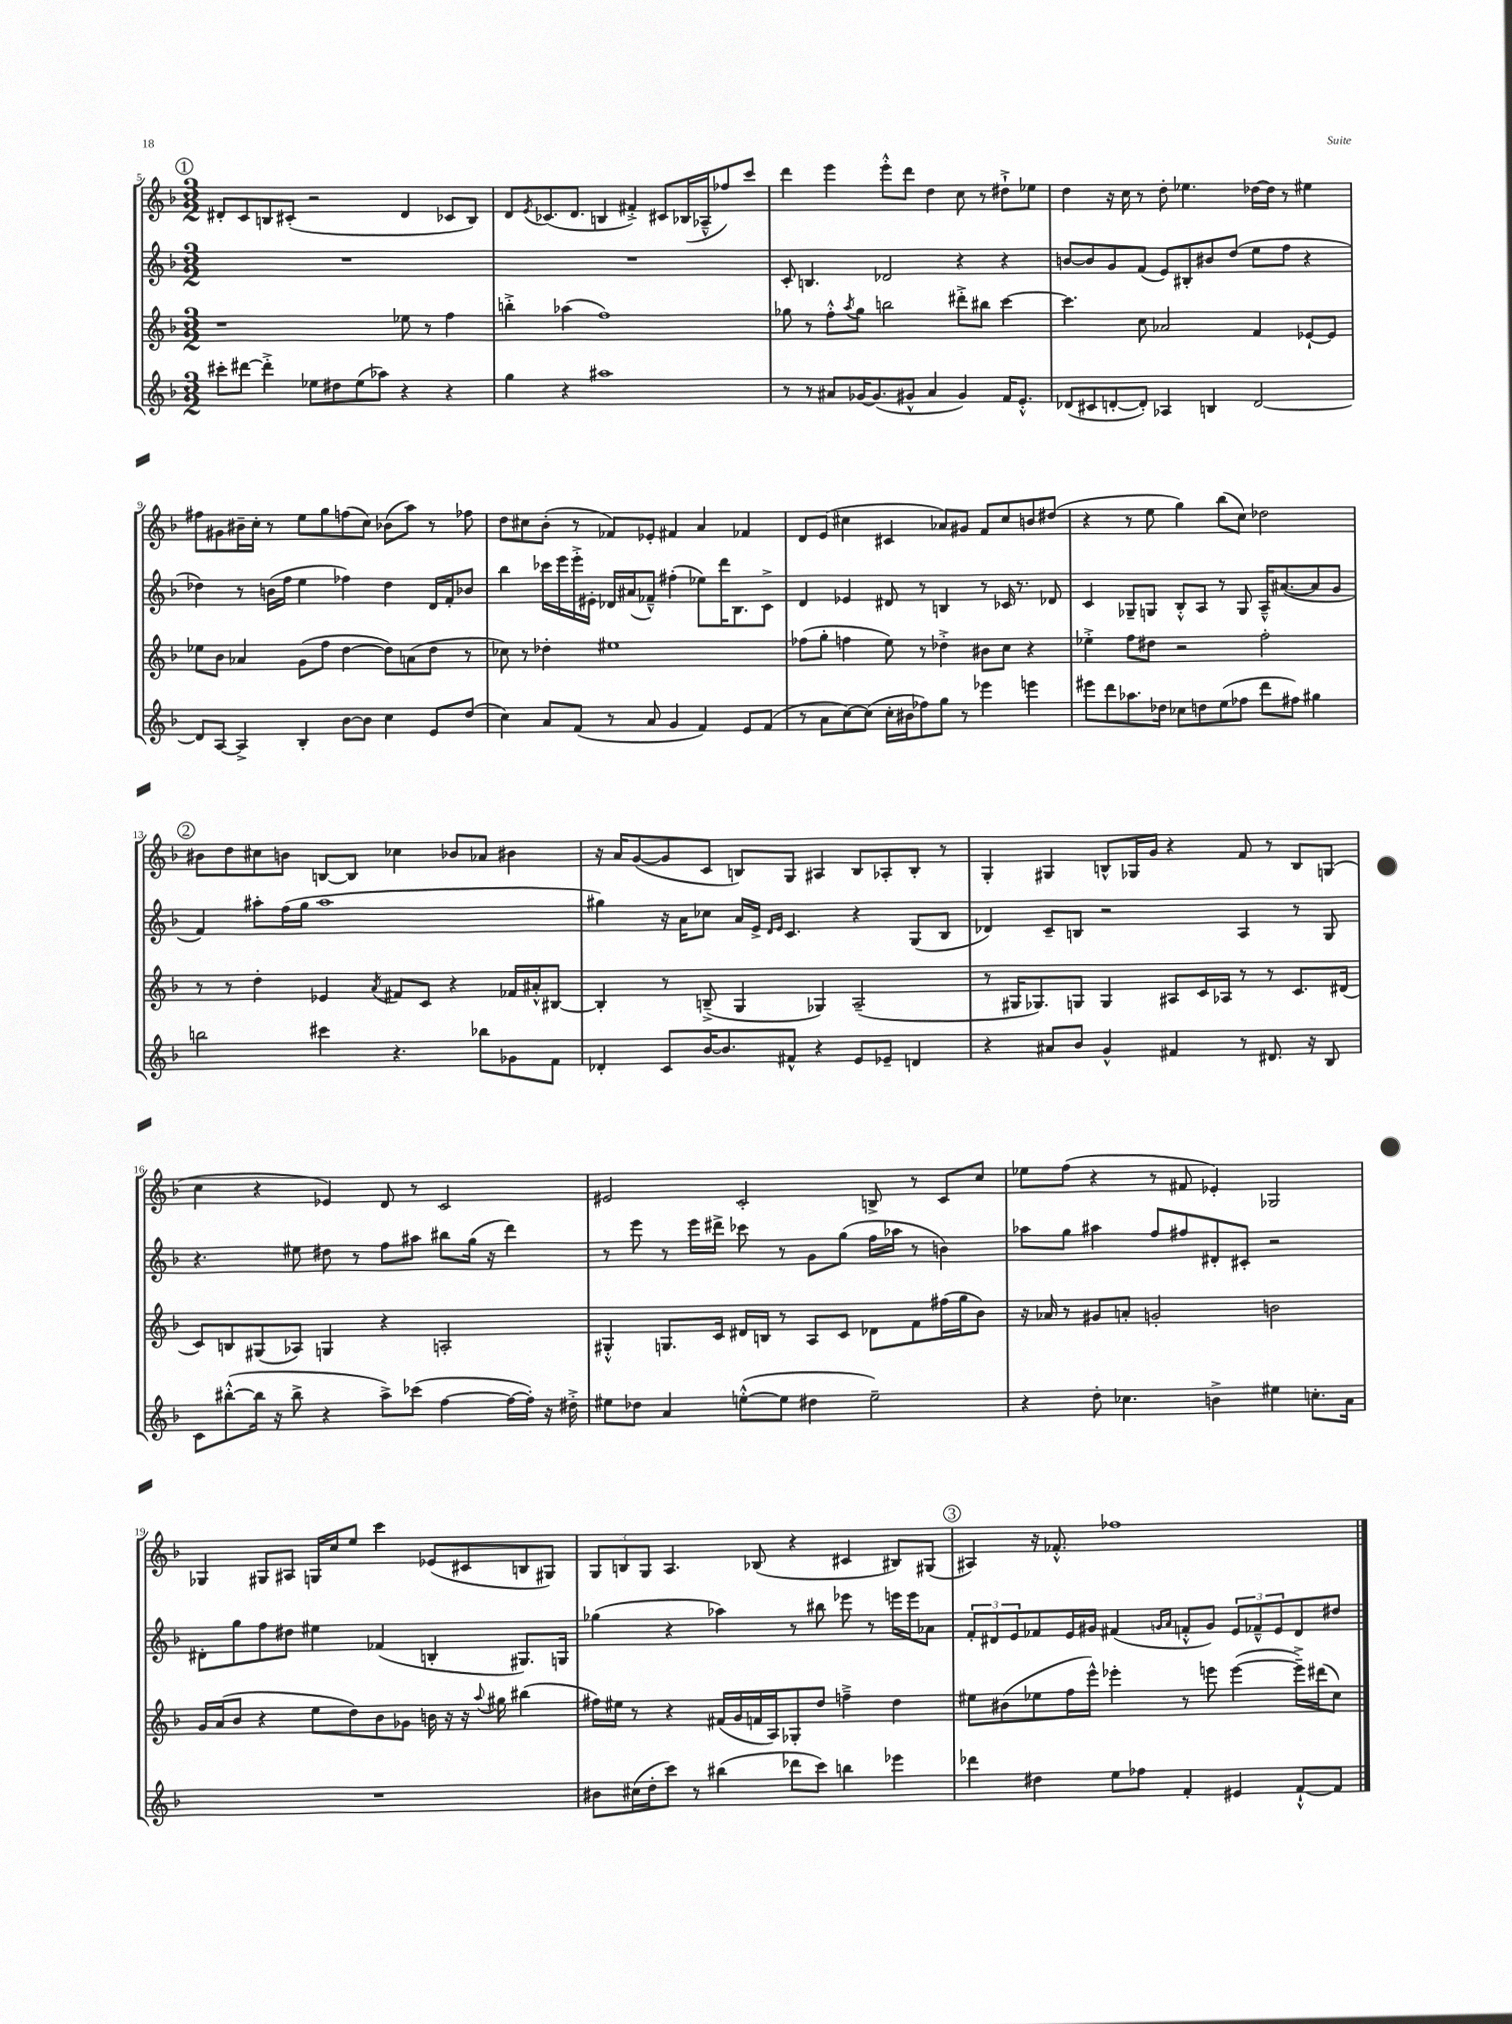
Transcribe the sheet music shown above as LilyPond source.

<<
\new StaffGroup <<
\new Staff = "s0" {
    \clef treble \key f \major \numericTimeSignature \time 3/2
    \mark \markup { \circle "1" } dis'8-. c'8 b8 cis'8-.( r2 dis'4 ces'8 b8) |
    d'8 \acciaccatura { e'8 } ces'8.( d'8. b4 fis'4-.->) cis'8 bes16( aes16---^ fes''8) c'''8 |
    d'''4 e'''4 e'''8-.-^ d'''8 d''4 c''8 r8 dis''8-!-> ees''8 |
    d''4 r16 c''16 r8 d''8-. ees''4. des''16~ des''16 r8 eis''4 |
    fis''8 gis'8 bis'16-- c''16-. r8 e''8 g''8 f''8( c''8) bes'8( a''8) r8 fes''8 |
    d''8 cis''8 bes'8-.( r8 fes'8) ees'8-. fis'4 a'4 fes'4 |
    d'8 e'8( cis''4 cis'4 aes'8) gis'8 f'8 cis''8 b'8 dis''8( |
    r4 r8 e''8 g''4) bes''8( c''8) des''2 |
    \mark \markup { \circle "2" } bis'8 d''8 cis''8 b'8 b8~ b8 ces''4 bes'8 aes'8 bis'4 |
    r16 a'16 g'8~( g'8 c'8 b8) g8 ais4 b8 aes8-. b8-. r8 |
    g4-. gis4 b8-^ ges16 g'16 r4 f'8 r8 b8 g8( |
    c''4 r4 ees'4) d'8 r8 c'2 |
    eis'2 c'2-. b8-> r8 c'8 c''8 |
    ees''8 f''8( r4 r8 fis'8 ees'4-.) ges2 |
    ges4 gis8 ais8 g16 c''16 e''8 c'''4 ees'8( cis'8 b8 gis8) |
    \tuplet 3/2 { g8 b8 g8 } a4. bes8( r4 cis'4 bis8) gis8( |
    \mark \markup { \circle "3" } ais4) r16 fes'8.-.-^ fes''1 \bar "|." |
}
\new Staff = "s1" {
    \clef treble \key f \major \numericTimeSignature \time 3/2
    \mark \markup { \circle "1" } R1. |
    R1. |
    c'8-. b4. des'2 r4 r4 |
    b'8~ b'8 g'8 f'8( e'8) bis8-. bis'8 d''8( e''8 f''8 r4 |
    des''4) r8 b'16( f''16 e''4 fes''4) des''4 d'16 f'16-. bes'8 |
    bes''4 ces'''16 e'''16 e'''16-.-> eis'16-. des'16 ais'16( fes'8---^) fis''4-.( ees''8) d'''16 bes8. c'8-> |
    d'4 ees'4 dis'8 r8 b4 r8 ces'16 r8. des'8 |
    c'4 ges8-- g8 bes8-.-^ a8 r8 g8 a16---^ ais'8.~( ais'8 g'8 |
    \mark \markup { \circle "2" } f'4) ais''8-. f''16( g''16 ais''1 |
    gis''4) r16 a'16 ces''8 a'16 e'16-> \grace { d'16 e'16 } c'4. r4 g8( bes8 |
    des'4) c'8-- b8 r2 a4 r8 g8 |
    r4. eis''8 dis''8 r8 f''8 ais''8 bis''8 g''16( r16 d'''4) |
    r8 e'''8 r8 e'''16 dis'''16-> ces'''8 r8 g'8 g''8( f''16 aes''16 r8 b'4) |
    aes''8 g''8 ais''4 f''8 fis''8 dis'8-. cis'8-. r2 |
    dis'8-. g''8 f''8 dis''8 eis''4 fes'4( b4-. gis8.) g16 |
    ges''4( r4 aes''4) r8 bis''8 ees'''8 r8 e'''16 e'''16 aes'8 |
    \mark \markup { \circle "3" } \tuplet 3/2 { f'8-. dis'8 e'8 } fes'8 e'16 gis'16 fis'4( \grace { g'16 a'16 } f'8-.-^ g'8) \tuplet 3/2 { e'8 fes'8---^ e'8 } dis'8 dis''8 \bar "|." |
}
\new Staff = "s2" {
    \clef treble \key f \major \numericTimeSignature \time 3/2
    \mark \markup { \circle "1" } r1 ees''8 r8 f''4 |
    b''4-.-> aes''4( f''1) |
    ges''8 r8 f''8-.-^ \acciaccatura { a''8 } ges''8 b''2 dis'''8-.-> bis''8 c'''4~ |
    c'''4. c''8 aes'2 f'4 ees'8~-! ees'8 |
    ees''8 bes'8 aes'4 g'8( f''8 d''4~ d''8) a'8( d''8 r8 |
    ces''8) r8 des''4-. eis''1 |
    fes''8( g''8-. f''4 e''8) r8 des''4-.-> bis'8 c''8 r4 |
    ees''4-.-> f''8 dis''8 r2 f''2-. |
    \mark \markup { \circle "2" } r8 r8 d''4-. ees'4 \acciaccatura { a'8 } fis'8 c'8 r4 fes'16 ais'16-.-^ bis8~ |
    bis4-. r8 b8--->( g4 ges4) a2--( |
    r8 gis16 ges8.) g8 g4 ais8 c'16 aes16 r8 r8 c'8. dis'16( |
    c'8) b8 gis8( aes8) g4 r4 a2-. |
    gis4-.-^ g8. c'16 dis'16 b16 r8 a8 c'8 des'8 f'8 fis''16( g''16 bes'8) |
    r16 aes'16 r8 gis'8 a'8-. g'2-. b'2 |
    g'16 a'16( bes'8 r4 e''8 d''8) bes'8 ges'8 b'16 r16 r16 \appoggiatura { a''8 } gis''16 bis''4( |
    fis''16) eis''16 r8 r4 fis'16( g'16 f'16 a16) ges8-. d''8 f''4---> d''4 |
    \mark \markup { \circle "3" } eis''8 bis'8( ees''8 f''16 e'''16-^) ees'''4-. r8 e'''8 e'''4~( e'''16--->) dis'''16( c''8) \bar "|." |
}
\new Staff = "s3" {
    \clef treble \key f \major \numericTimeSignature \time 3/2
    \mark \markup { \circle "1" } cis'''8-. dis'''8~ dis'''4-.-> ees''8 dis''8 ees''8( aes''8) r4 r4 |
    g''4 r4 ais''1 |
    r8 r8 ais'8 ges'16~ ges'8.( gis'8-^ ais'4 gis'4) f'16 e'8.-.-^ |
    des'8( cis'8 d'8~-. d'8-.) aes4 b4 d'2~ |
    d'8 a8~ a4-> bes4-. bes'8~ bes'8 c''4 e'8 d''8( |
    c''4) a'8 f'8( r8 a'8 g'4 f'4) e'8 f'8( |
    r8 a'8 c''8~) c''8( c''16-. bis'16 fes''8) g''8 r8 ees'''4 e'''4 |
    eis'''8 d'''8 aes''8. des''16 ces''8 d''8 e''8( fes''8 d'''8 fis''8) gis''4 |
    \mark \markup { \circle "2" } b''2 cis'''4 r4. bes''8 ges'8 f'8 |
    des'4-. c'8 bes'16~ bes'8. fis'8-^ r4 e'8 ees'8-- d'4 |
    r4 ais'8 bes'8 g'4-^ fis'4 r8 dis'8. r16 bes8 |
    c'8 bis''8~-.-^( bis''16 r16 bis''8-> r4 a''8->) ces'''8( f''4~ f''16~ f''16-.) r16 dis''16-.-> |
    eis''8 des''8 a'4 e''8~-.-^( e''8 dis''4 e''2--) |
    r4 d''8-. ces''4. b'4-> eis''4 c''8.-. a'16 |
    R1. |
    bis'8 cis''16( d''16-. c'''8) r8 bis''4( des'''8 c'''8) b''4 ees'''4 |
    \mark \markup { \circle "3" } des'''4 dis''4 e''8 fes''8 f'4-. eis'4 f'8~-!-^ f'8 \bar "|." |
}
>>
>>
\layout { \context { \Score currentBarNumber = #5 } }
